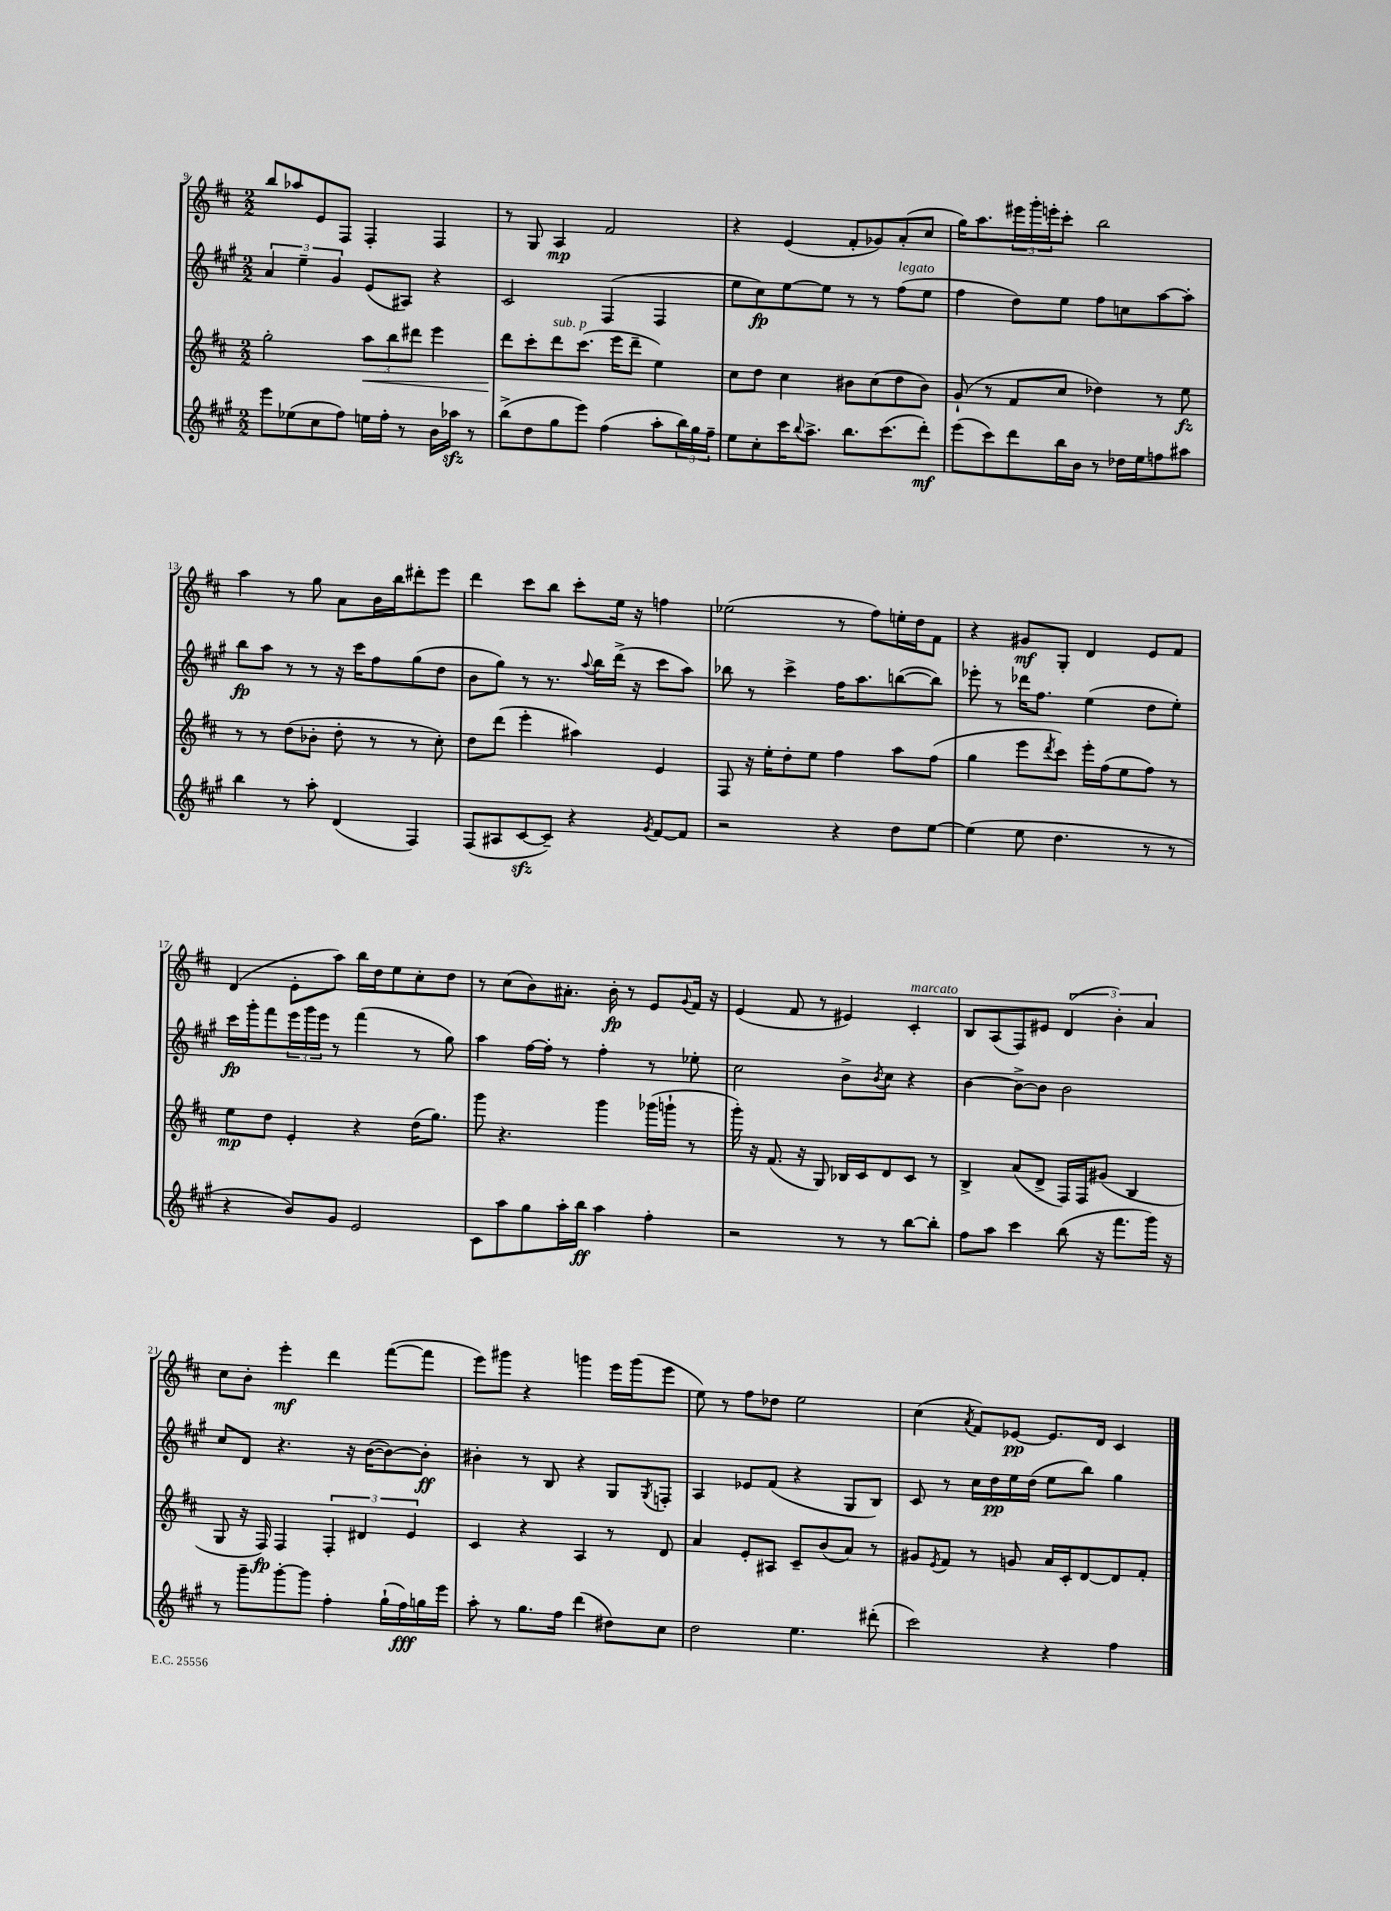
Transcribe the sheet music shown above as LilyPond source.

<<
\new StaffGroup <<
\new Staff = "s0" {
    \clef treble \key d \major \numericTimeSignature \time 2/2
    b''8 aes''8 e'8 fis8 fis4-. fis4 |
    r8 g8 a4\mp fis'2 |
    r4 e'4( fis'8-. ges'8) a'8-.( cis''8 |
    g''16) a''8. \tuplet 3/2 { eis'''16 g'''16-. e'''16-. } cis'''8-. b''2 |
    a''4 r8 g''8 a'8 b'16 b''16 dis'''8-. e'''8 |
    d'''4 cis'''8 b''8 cis'''8-. e''16 r16 f''4 |
    ees''2( r8 fis''8) e''16-. d''16 fis'8 |
    r4 gis'8\mf g8-. d'4 e'8 fis'8 |
    d'4( e'8-. a''8) b''16 d''16 e''8 cis''8-. d''8 |
    r8 cis''8( b'8) ais'8.-. b'16-.\fp r8 e'8 \appoggiatura { g'8 } fis'16 r16 |
    e'4( fis'8 r8 eis'4) cis'4-.^\markup { \italic "marcato" } |
    b8 a8( fis8) eis'8 \tuplet 3/2 { d'4( b'4-.) a'4 } |
    cis''8 b'8-. e'''4-.\mf d'''4 fis'''8~( fis'''8 |
    e'''8) gis'''8 r4 g'''4 e'''16 g'''16( e'''8 |
    e''8) r8 fis''8 des''8 e''2 |
    cis''4( \acciaccatura { a'8 } fis'8) ees'8~\pp ees'8. d'16 cis'4 \bar "|." |
}
\new Staff = "s1" {
    \clef treble \key a \major \numericTimeSignature \time 2/2
    \tuplet 3/2 { a'4 e''4-- gis'4 } e'8( ais8) r4 |
    cis'2 fis4( fis4 |
    e''8 cis''8\fp) e''8~ e''8 r8 r8 fis''8^\markup { \italic "legato" }( e''8 |
    fis''4 d''8) e''8 fis''8 c''8 a''8~ a''8-. |
    b''8\fp a''8 r8 r8 r16 cis'''16 fis''8 gis''8( d''8 |
    b'8 gis''8) r8 r8. \appoggiatura { a''8 } b''16 d'''16->( r16 cis'''8 a''8) |
    bes''8 r8 cis'''4-> fis''16 a''8. b''8~( b''8) |
    ees'''8-. r8 des'''16 fis''8. e''4( d''8 e''8-.) |
    cis'''16\fp gis'''16-. fis'''8 \tuplet 3/2 { e'''16 gis'''16 e'''16 } r8 fis'''4( r8 gis''8) |
    a''4 fis''16~ fis''16-. r8 fis''4-. r8 ees''8-. |
    cis''2 b'8-> \acciaccatura { b'8 } cis''8 r4 |
    b'4~ b'8~-> b'8 b'2 |
    cis''8 d'8 r4. r16 b'16~( b'8~) b'8-.\ff |
    bis'4-. r8 b8 r4 gis8 \acciaccatura { gis8 } f8-. |
    a4 ees'8 fis'8( r4 gis8 b8) |
    cis'8 r8 cis''16 d''16\pp e''16 d''16( e''8 b''8) gis''4 \bar "|." |
}
\new Staff = "s2" {
    \clef treble \key d \major \numericTimeSignature \time 2/2
    g''2-. \tuplet 3/2 { a''8\< b''8 dis'''8 } e'''4 |
    d'''8\! cis'''8-. d'''8^\markup { \italic "sub. p" } cis'''8.( e'''16 d'''8-- e''4) |
    cis''8 d''8 cis''4 bis'8 cis''8( d''8 bis'8) |
    g'8-!( r8 fis'8 cis''8 des''4) r8 e''8\fz |
    r8 r8 d''8( bes'8-. d''8-. r8 r8 cis''8-.) |
    d''8 d'''8( e'''4-. ais''4) e'4 |
    fis8 r16 e''16-. d''8-. e''8 fis''4 a''8 fis''8( |
    g''4 e'''8 \acciaccatura { d'''8 } cis'''8) e'''16-. fis''16( e''8 fis''8) r8 |
    e''8\mp d''8 e'4-. r4 d''16( g''8.) |
    g'''8 r4. g'''4 ges'''16( g'''16-! r8 |
    g'''16-.) r16 fis'8.( r16 g8) bes16 cis'16 d'8 cis'8 r8 |
    b4-> a'8( d'8-> fis16) fis16 gis'8( b4 |
    g8 r16 fis16\fp) fis4 \tuplet 3/2 { fis4-. dis'4 e'4 } |
    cis'4 r4 a4 r8 d'8 |
    a'4 e'8-. ais8 cis'8-- b'8( a'8) r8 |
    gis'8 \acciaccatura { e'8 } fis'8 r8 g'8 a'16 cis'16-. d'8~ d'8 fis'8-. \bar "|." |
}
\new Staff = "s3" {
    \clef treble \key a \major \numericTimeSignature \time 2/2
    e'''8 ees''8( cis''8 fis''8) e''16 fis''16-. r8 b'16 aes''16\sfz r8 |
    b''8->( d''8 gis''8 e'''8) fis''4( a''8-. \tuplet 3/2 { b''16) gis''16 fis''16-- } |
    e''8 cis''8-. cis'''16 \appoggiatura { b''8 } a''8.-> b''8. cis'''8.( d'''8-.\mf) |
    e'''8( cis'''8) d'''8 b''16 b'16 r8 des''16 e''16 f''8 ais''8 |
    b''4 r8 a''8-. d'4( fis4) |
    fis8( ais8 cis'8~\sfz cis'8--) r4 \acciaccatura { gis'8 } fis'8~ fis'8 |
    r2 r4 d''8 e''8~ |
    e''4( e''8 d''4. r8 r8 |
    r4 b'8) gis'8 e'2 |
    cis'8 a''8 gis''8 a''16-. b''16\ff a''4 fis''4-. |
    r2 r8 r8 b''8~ b''8-. |
    fis''8 a''8 cis'''4 b''8( r16 fis'''8. gis'''16) r16 |
    r8 gis'''8-- gis'''8~-. gis'''8 fis''4-. gis''16-!( fis''16\fff) g''16 e'''16 |
    a''8-. r8 gis''8. fis''16 d'''4( dis''8) cis''8 |
    d''2 e''4. dis'''8-.( |
    cis'''2) r4 fis''4 \bar "|." |
}
>>
>>
\layout { \context { \Score currentBarNumber = #9 } }
